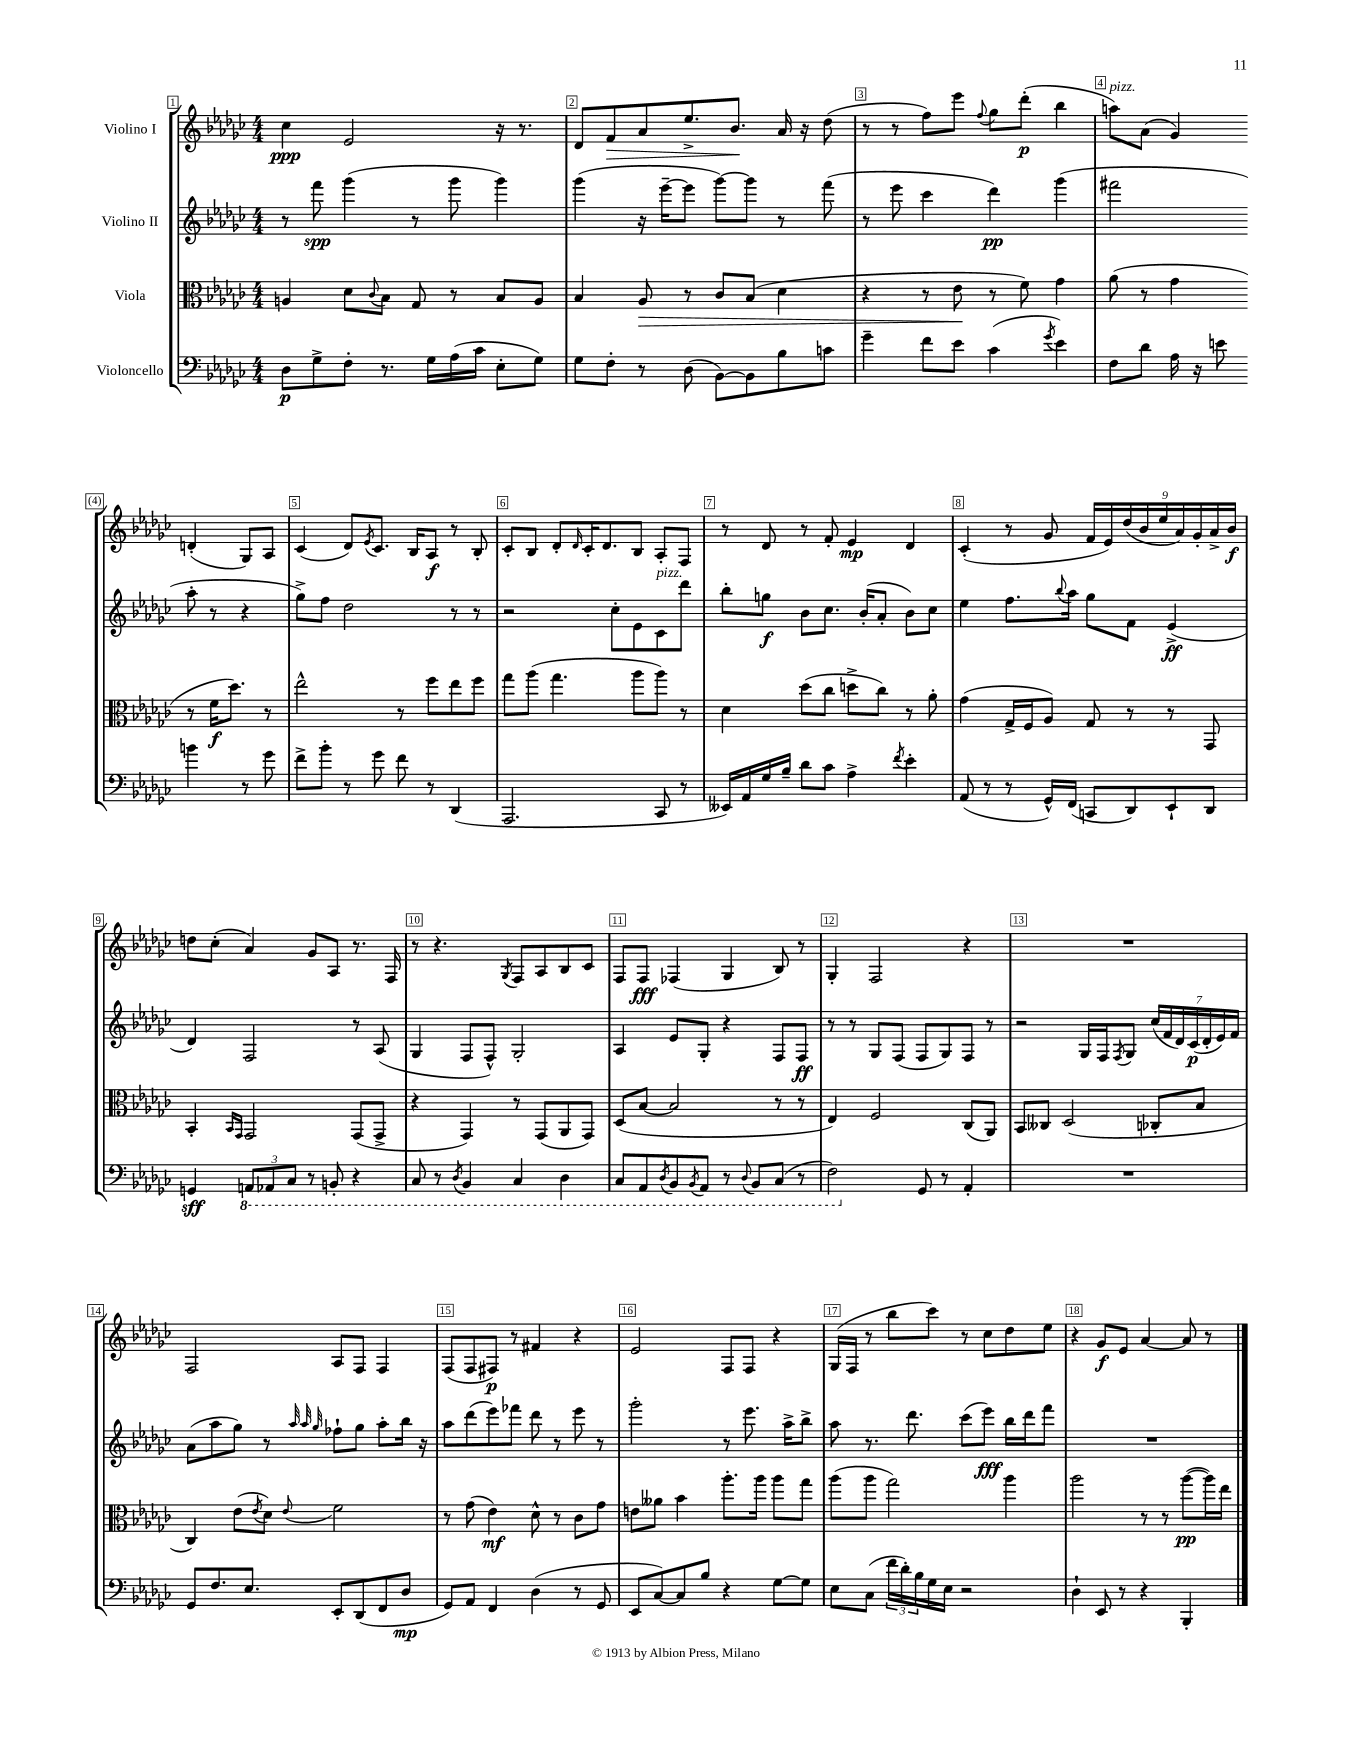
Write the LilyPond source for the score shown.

<<
\new StaffGroup <<
\new Staff = "s0" \with { instrumentName = "Violino I" } {
    \clef treble \key ges \major \numericTimeSignature \time 4/4
    ces''4\ppp ees'2 r16 r8. |
    des'8 f'8\> aes'8 ees''8.-> bes'8.\! aes'16 r16 des''8( |
    r8 r8 f''8) ees'''8 \appoggiatura { f''8 } ges''8 des'''8-.\p( bes''4 |
    a''8^\markup { \italic "pizz." }) aes'8( ges'4) d'4-.( ges8) aes8 |
    ces'4( des'8) \acciaccatura { ees'8 } ces'8. bes16 aes8\f r8 bes8-. |
    ces'8-. bes8 des'8-. \grace { des'16 } ces'16-. des'8. bes8 aes8-. f8 |
    r8 des'8 r8 f'8-. ees'4\mp des'4 |
    ces'4-.( r8 ges'8 \tuplet 9/8 { f'16 ees'16) des''16( bes'16 ees''16 aes'16) ges'16-. aes'16-> bes'16\f } |
    d''8 ces''8-.( aes'4) ges'8 aes8 r8. f16 |
    r8 r4. \acciaccatura { ges8 } f8 aes8 bes8 ces'8 |
    f8 f8\fff fes4( ges4 bes8) r8 |
    ges4-. f2 r4 |
    R1 |
    f2 aes8 f8 f4 |
    f8( f8 fis8\p) r8 fis'4 r4 |
    ees'2 f8 f8 r4 |
    ges16( f16 r8 bes''8 ces'''8) r8 ces''8 des''8 ees''8 |
    r4 ges'8\f ees'8 aes'4~ aes'8 r8 \bar "|." |
}
\new Staff = "s1" \with { instrumentName = "Violino II" } {
    \clef treble \key ges \major \numericTimeSignature \time 4/4
    r8 f'''8\spp ges'''4( r8 ges'''8 ges'''4) |
    ges'''4( r16 ees'''16~-- ees'''8 ges'''8~) ges'''8 r8 f'''8( |
    r8 ees'''8 ces'''4 des'''4\pp) ges'''4( |
    fis'''2 aes''8-. r8 r4 |
    ges''8->) f''8 des''2 r8 r8 |
    r2 ces''8-. ees'8 ces'8^\markup { \italic "pizz." } des'''8 |
    bes''8-. g''8\f bes'8 ces''8. bes'16-.( aes'8-. bes'8) ces''8 |
    ees''4 f''8. \appoggiatura { bes''8 } aes''16 ges''8 f'8 ees'4->\ff( |
    des'4) f2 r8 aes8( |
    ges4 f8 f8-^) ges2-. |
    aes4 ees'8 ges8-. r4 f8 f8\ff |
    r8 r8 ges8 f8( f8 ges8) f8 r8 |
    r2 ges16 f16 \acciaccatura { f8 } ges8 \tuplet 7/4 { ces''16( f'16 des'16) ces'16\p( des'16-. ees'16) f'16 } |
    aes'8( aes''8 ges''8) r8 \grace { aes''32 aes''32 ges''32 } fes''8-! ges''8 aes''8-. bes''16 r16 |
    aes''8 des'''8( ees'''8) fes'''8 des'''8 r8 ees'''8 r8 |
    ges'''2-. r8 ees'''8. aes''16-> bes''8-> |
    aes''8 r8. des'''8. ces'''8( ees'''8\fff) bes''16 des'''16 f'''8 |
    R1 \bar "|." |
}
\new Staff = "s2" \with { instrumentName = "Viola" } {
    \clef alto \key ges \major \numericTimeSignature \time 4/4
    a4 des'8 \appoggiatura { ces'8 } bes8 ges8 r8 bes8 a8 |
    bes4 aes8\> r8 ces'8 bes8( des'4 |
    r4 r8 ees'8\! r8 f'8) ges'4 |
    aes'8( r8 ges'4 r8 f'16\f des''8.) r8 |
    ees''2-^ r8 f''8 ees''8 f''8 |
    ges''8 aes''8( ges''4. aes''8 aes''8) r8 |
    des'4 des''8( ces''8 d''8-> ces''8) r8 aes'8-. |
    ges'4( ges16-> f16 aes8) ges8 r8 r8 ges,8 |
    bes,4-. \grace { bes,16 ges,16 } ges,2 ges,8( ges,8-> |
    r4 ges,4) r8 ges,8( aes,8 ges,8) |
    des8( bes8~ bes2 r8 r8 |
    ees4) f2 ces8( aes,8) |
    bes,8 ceses8 des2( ces8-. bes8 |
    ces4) ees'8( \acciaccatura { ees'8 } des'8) \appoggiatura { ees'8 } f'2 |
    r8 ges'8( ees'4\mf) des'8-^ r8 ces'8 ges'8 |
    e'8 aeses'8 bes'4 aes''8.-. aes''16 aes''8 ges''8 |
    aes''8( aes''8 ges''2) aes''4 |
    aes''2 r8 r8 aes''8~\pp( aes''16) ees''16 \bar "|." |
}
\new Staff = "s3" \with { instrumentName = "Violoncello" } {
    \clef bass \key ges \major \numericTimeSignature \time 4/4
    des8\p ges8-> f8-. r8. ges16 aes16( ces'16 ees8-. ges8) |
    ges8 f8-. r8 des8( bes,8~) bes,8 bes8 c'8 |
    ges'4-- f'8 ees'8 ces'4( \acciaccatura { ges'8 } ees'4) |
    f8 des'8 aes16 r16 e'8 b'4 r8 ges'8 |
    f'8-> bes'8-. r8 ges'8 f'8 r8 des,4( |
    aes,,2. ces,8 r8 |
    eeses,16) aes,16 ges16 bes16-- des'8 ces'8 aes4-> \acciaccatura { f'8 } ees'4-. |
    aes,8( r8 r8 ges,16-^) f,16( c,8 des,8) ees,8-! des,8 |
    g,4\sff \tuplet 3/2 { \ottava #-1 a,,8 aes,,8 ces,8 } r8 b,,8-. r4 |
    ces,8 r8 \acciaccatura { des,8 } bes,,4 ces,4 des,4 |
    ces,8 aes,,8 \acciaccatura { des,8 } bes,,8 \acciaccatura { bes,,8 } aes,,8 r8 \appoggiatura { des,8 } bes,,8 ces,8( r8 |
    f,2) \ottava #0 ges,8 r8 aes,4-. |
    R1 |
    ges,8 f8. ees8. ees,8-. des,8( f,8 des8\mp |
    ges,8) aes,8 f,4 des4( r8 ges,8 |
    ees,8 ces8~) ces8 bes8 r4 ges8~ ges8 |
    ees8 ces8( \tuplet 3/2 { f'16 des'16-.) bes16 } ges16 ees16 r2 |
    des4-! ees,8 r8 r4 bes,,4-. \bar "|." |
}
>>
>>
\layout { \context { \Score \override BarNumber.break-visibility = ##(#f #t #t) barNumberVisibility = #all-bar-numbers-visible \override BarNumber.stencil = #(make-stencil-boxer 0.1 0.3 ly:text-interface::print) } }
